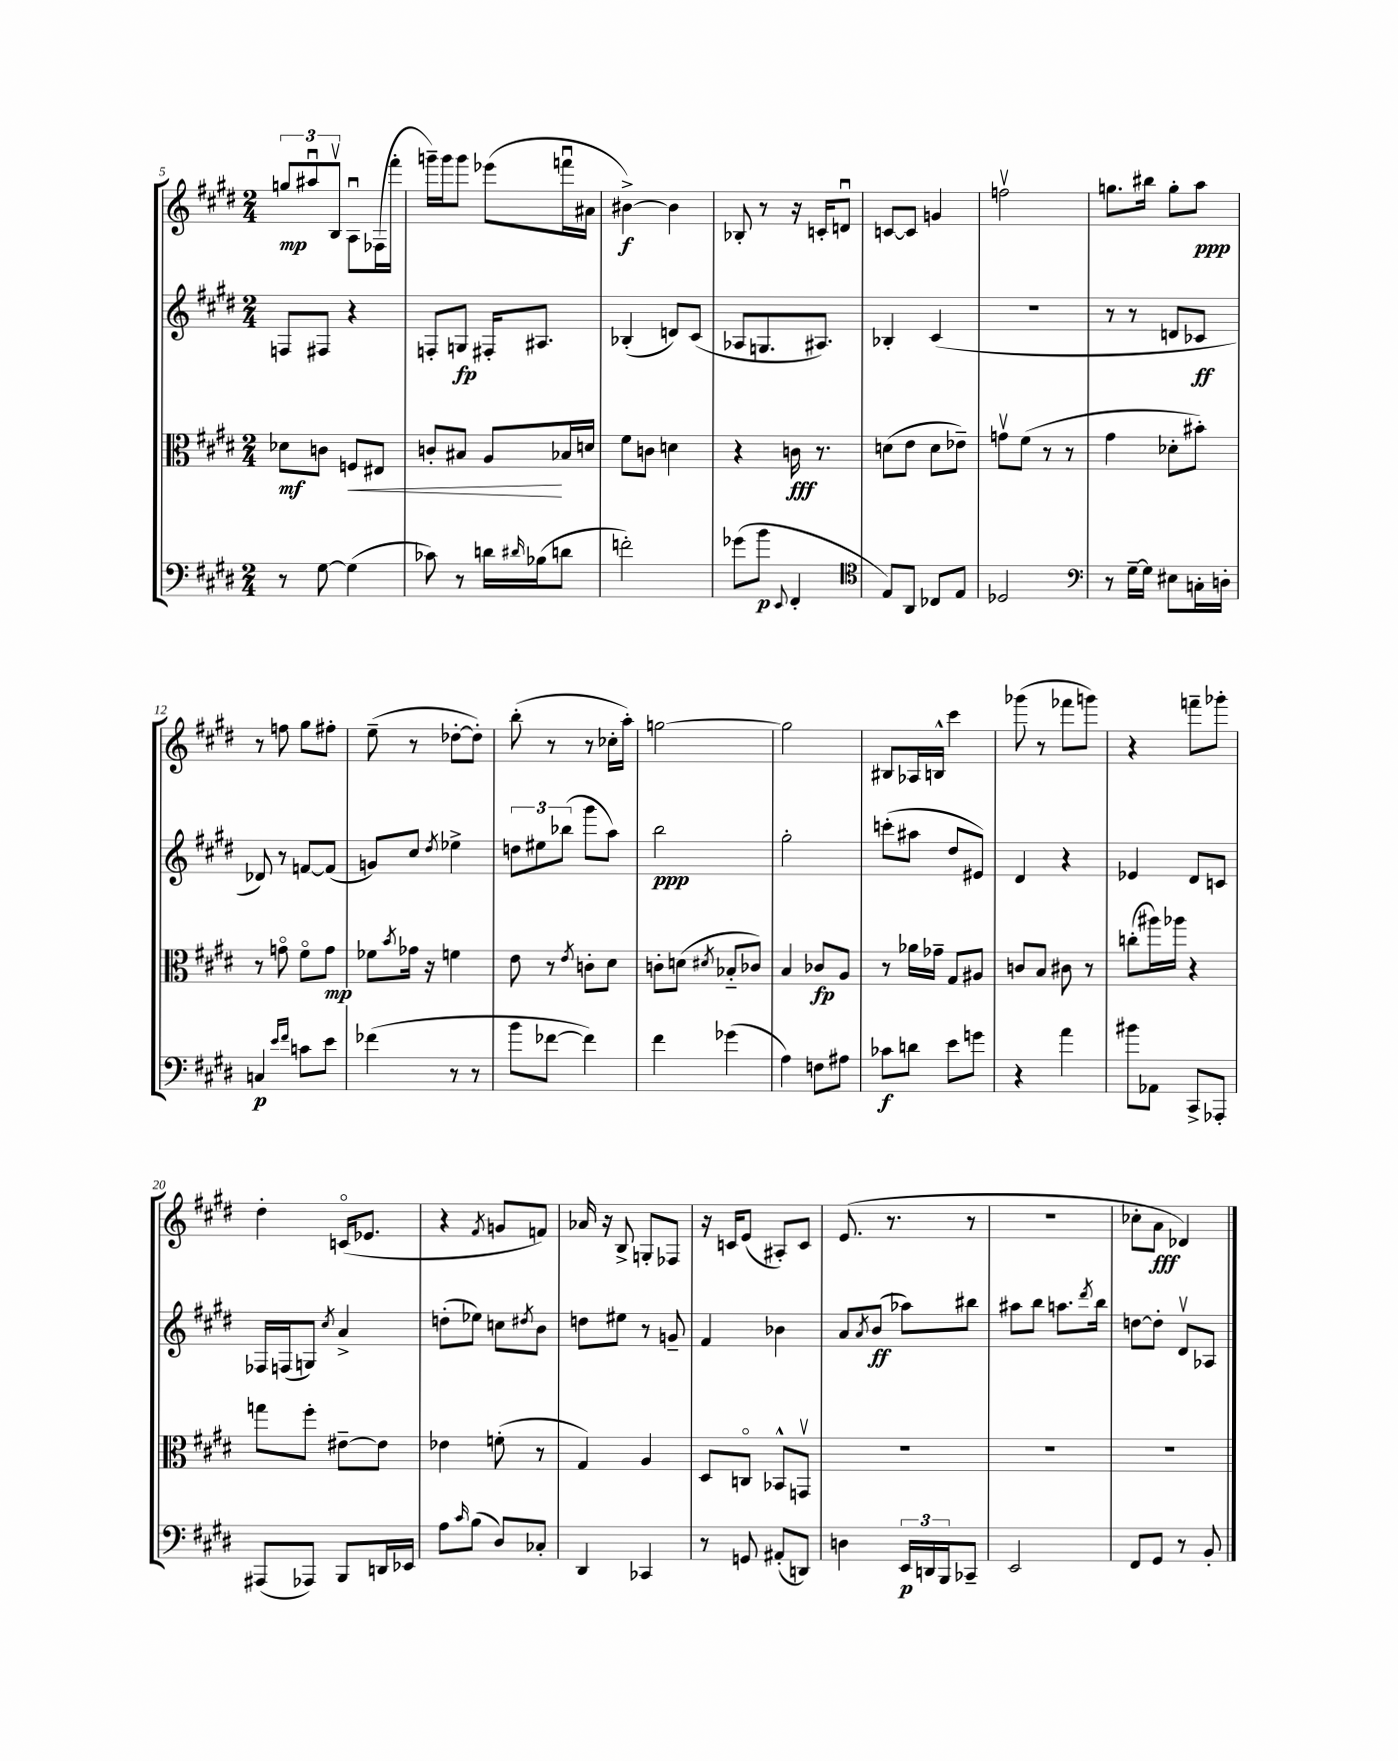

**kern	**kern	**kern	**kern
*staff4	*staff3	*staff2	*staff1
*clefF4	*clefC3	*clefG2	*clefG2
*k[f#c#g#d#]	*k[f#c#g#d#]	*k[f#c#g#d#]	*k[f#c#g#d#]
*M2/4	*M2/4	*M2/4	*M2/4
8r	8d-	8F	12gg
.	.	.	12aa#u
[8G#	8c	8F#	.
.	.	.	12Bv
(4G#]	8F	4r	8Au
.	8E#	.	(16F-
.	.	.	16fff#'
=	=	=	=
8c-)	8c'	8F'	16ggg~)
.	.	.	16ggg
8r	8B#	8G	8ggg
16d	8A	16F#'	(8eee-
16qqd#	.	.	.
(16B-	.	8.A#	.
8d	16B-	.	16fffu
.	16d	.	16a#
=	=	=	=
2f')	8f#	(4B-'	[4b#^)
.	8c	.	.
.	4d	8d)	4b#]
.	.	(8c#	.
=	=	=	=
(8g-	4r	8A-	8B-'
8b	.	8.G	8r
8qqEE	.	.	.
4FF#'	16c	.	16r
.	8.r	8.A#)	16c'
.	.	.	8du
=	=	=	=
*clefC4	*	*	*
8E)	(8d	4B-'	[8c
8AA	8e	.	8c]
8C-	8d	(4c#	4g
8E	8e-~)	.	.
=	=	=	=
2D-	8gv	2r	2ffv
.	(8f#	.	.
.	8r	.	.
.	8r	.	.
=	=	=	=
*clefF4	*	*	*
8r	4g#	8r	8.gg
[16G#~	.	8r	.
16G#]	.	.	16bb#
8E#	8d-'	8d	8gg'
16C'	8b#')	8c-	8aa
16D'	.	.	.
=	=	=	=
4C	8r	8d-)	8r
.	8go	8r	8ff
16qqe	.	.	.
16qqf#	.	.	.
8c	8f#o	[8f	8gg#
8e	8g	(8f]	8ff#'
=	=	=	=
(4f-	8f-	8g)	(8ee~
.	8qb	.	.
.	16g-	8cc#	8r
.	16r	.	.
.	.	8qdd#	.
8r	4f	4ee-^	[8dd-'
8r	.	.	8dd-'])
=	=	=	=
8b	8e	12dd	(8bb'
.	.	12ee#	.
[8f-	8r	.	8r
.	.	(12bb-	.
.	8qe	.	.
4f-])	8c'	8ggg#	8r
.	8d#	8aa)	16cc-'
.	.	.	16aa')
=	=	=	=
4f#	8c'	2bb	[2gg
.	(8d	.	.
.	8qd#	.	.
(4g-	8B-'~	.	.
.	8c-)	.	.
=	=	=	=
4A)	4B	2gg#'	2gg]
8F	8c-	.	.
8A#	8A	.	.
=	=	=	=
8c-	8r	(8ccc'	8B#
8d	16a-	8aa#	16A-
.	16g-~	.	16B^^
8e	8G#	8dd#	4ccc#
8g	8A#	8e#)	.
=	=	=	=
4r	8c	4d#	(8ggg-
.	8B	.	8r
4a	8c#	4r	8fff-
.	8r	.	8ggg)
=	=	=	=
8b#	(8cc'	4e-	4r
8AA-	16aa#)	.	.
.	16aa-	.	.
8CC#^	4r	8d#	8fff~
8AAA-'	.	8c	8ggg-'
=	=	=	=
(8AAA#	8gg	16F-	4dd#'
.	.	(16F	.
8AAA-)	8ff#'	8G)	.
.	.	8qcc#	.
8BBB	[8e#~	4a^	(16co
.	.	.	8.e-
16DD	8e#]	.	.
16EE-	.	.	.
=	=	=	=
8A	4e-	(8dd'	4r
16qqc#	.	.	.
(8B	.	8ee-)	.
.	.	.	8qf#
8D#)	(8f'	8cc	8g
.	.	8qdd#	.
8C-'	8r	8b	8f)
=	=	=	=
4DD#	4G#)	8dd	16a-
.	.	.	16r
.	.	8ee#	8B^
4CC-	4A	8r	8G'
.	.	8g~	8F-
=	=	=	=
8r	8D#	4f#	16r
.	.	.	16c
8GG	8Co	.	(8e
(8AA#'	8BB-^^	4b-	8A#')
8DD)	8GGv	.	8c
=	=	=	=
4D	2r	8a	(8.e
.	.	8qa	.
.	.	(8b	.
.	.	.	8.r
24EE	.	8aa-)	.
24DD	.	.	.
24BBB	.	.	.
8CC-~	.	8bb#	8r
=	=	=	=
2EE	2r	8aa#	2r
.	.	8bb	.
.	.	8.aa	.
.	.	8qddd#	.
.	.	16bb	.
=	=	=	=
8FF#	2r	[8dd	8cc-'
8GG#	.	8dd']	8a
8r	.	8d#v	4d-)
8BB'	.	8A-	.
==	==	==	==
*-	*-	*-	*-
